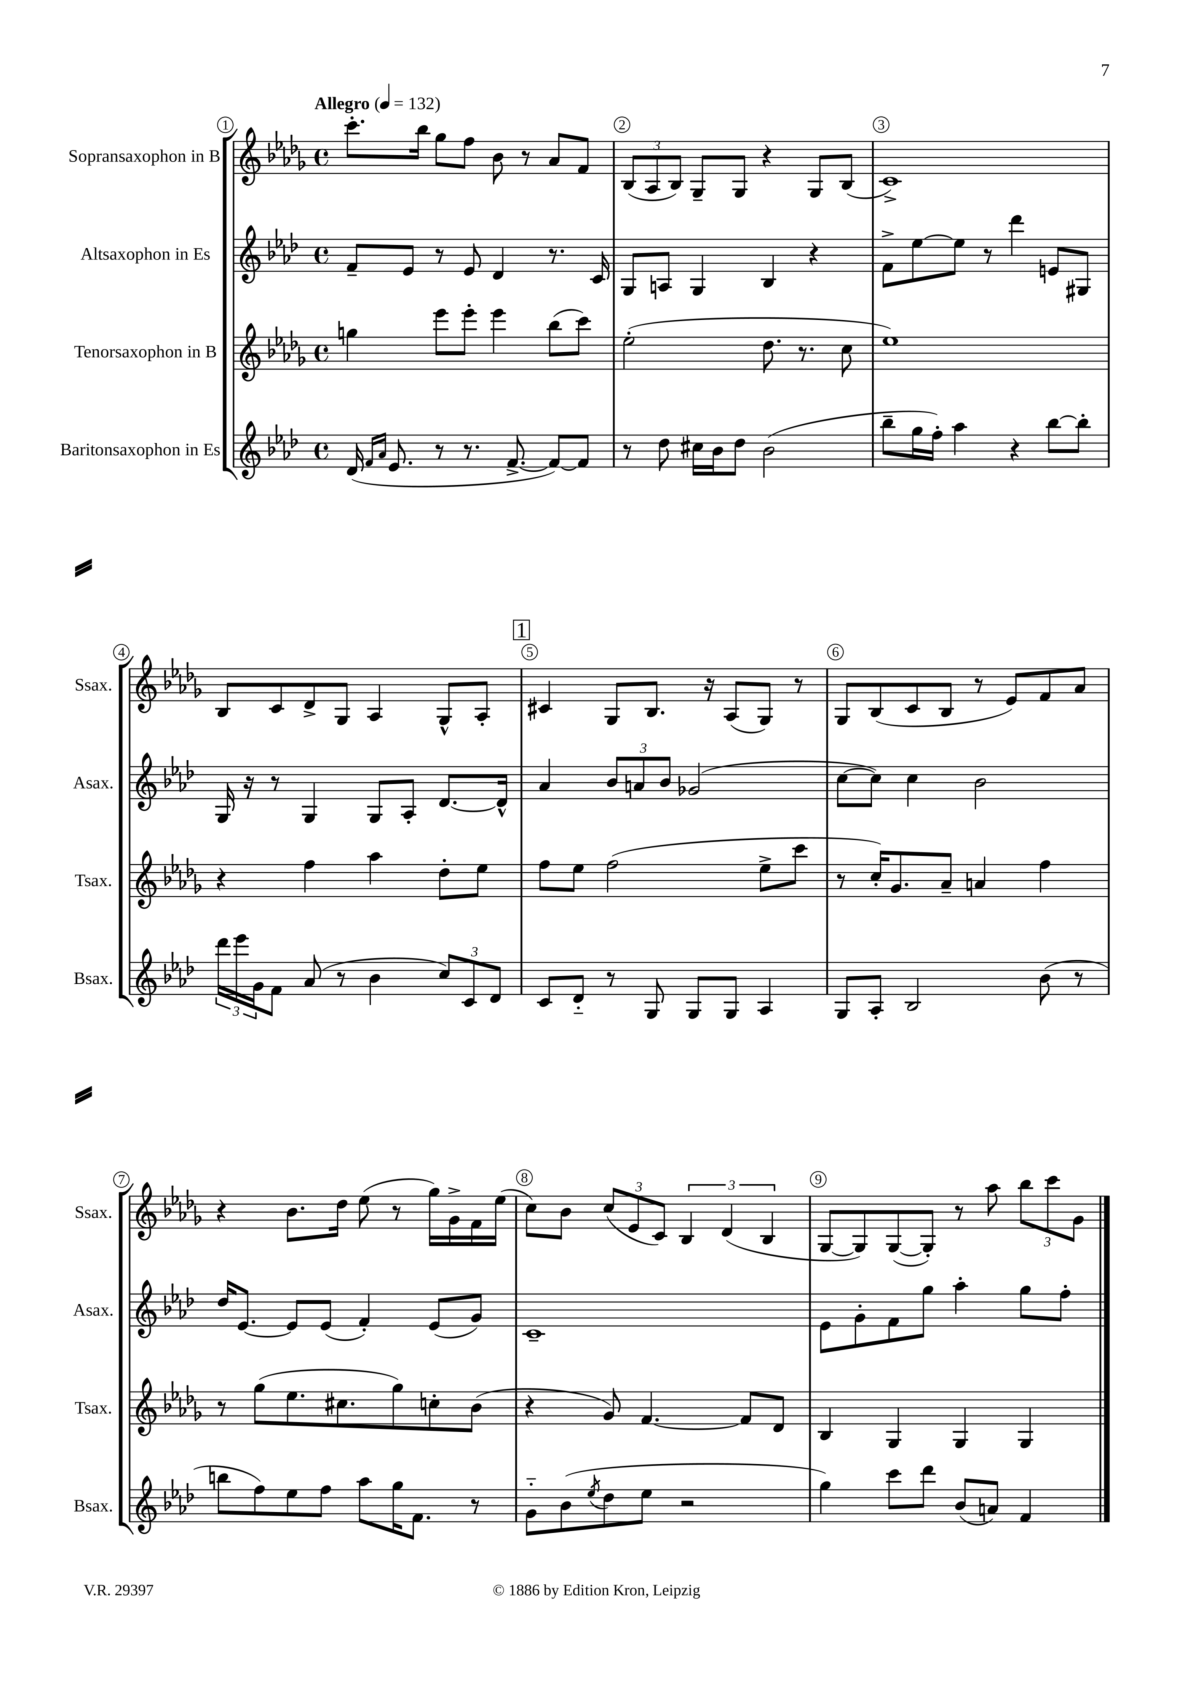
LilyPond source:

<<
\new StaffGroup <<
\new Staff = "s0" \with { instrumentName = "Sopransaxophon in B" shortInstrumentName = "Ssax." } {
    \clef treble \key des \major \defaultTimeSignature \time 4/4 \tempo "Allegro" 4 = 132
    c'''8.-. bes''16 ges''8 f''8 bes'8 r8 aes'8 f'8 |
    \tuplet 3/2 { bes8( aes8 bes8) } ges8-- ges8 r4 ges8 bes8( |
    c'1->) |
    bes8 c'8 des'8-> ges8 aes4 ges8-^ aes8-. |
    \mark \markup { \box "1" } cis'4 ges8 bes8. r16 aes8( ges8) r8 |
    ges8 bes8( c'8 bes8 r8 ees'8) f'8 aes'8 |
    r4 bes'8. des''16 ees''8( r8 ges''16) ges'16-> f'16 ees''16( |
    c''8) bes'8 \tuplet 3/2 { c''8( ees'8 c'8) } \tuplet 3/2 { bes4 des'4( bes4 } |
    ges8~ ges8) ges8~( ges8-.) r8 aes''8 \tuplet 3/2 { bes''8 c'''8 ges'8 } \bar "|." |
}
\new Staff = "s1" \with { instrumentName = "Altsaxophon in Es" shortInstrumentName = "Asax." } {
    \clef treble \key aes \major \defaultTimeSignature \time 4/4
    f'8-- ees'8 r8 ees'8 des'4 r8. c'16 |
    g8 a8 g4 bes4 r4 |
    f'8-> ees''8~ ees''8 r8 des'''4 e'8 gis8 |
    g16 r16 r8 g4 g8 aes8-. des'8.~ des'16-^ |
    \mark \markup { \box "1" } aes'4 \tuplet 3/2 { bes'8 a'8 bes'8 } ges'2( |
    c''8~ c''8) c''4 bes'2 |
    des''16 ees'8.~ ees'8 ees'8( f'4-.) ees'8( g'8) |
    c'1-- |
    ees'8 g'8-. f'8 g''8 aes''4-. g''8 f''8-. \bar "|." |
}
\new Staff = "s2" \with { instrumentName = "Tenorsaxophon in B" shortInstrumentName = "Tsax." } {
    \clef treble \key des \major \defaultTimeSignature \time 4/4
    g''4 ees'''8 ees'''8-. ees'''4 bes''8( c'''8) |
    ees''2-.( des''8. r8. c''8 |
    ees''1) |
    r4 f''4 aes''4 des''8-. ees''8 |
    \mark \markup { \box "1" } f''8 ees''8 f''2( ees''8-> c'''8 |
    r8 c''16-.) ges'8. aes'8-- a'4 f''4 |
    r8 ges''8( ees''8. cis''8. ges''8) c''8-. bes'8( |
    r4 ges'8) f'4.~ f'8 des'8 |
    bes4 ges4 ges4 ges4 \bar "|." |
}
\new Staff = "s3" \with { instrumentName = "Baritonsaxophon in Es" shortInstrumentName = "Bsax." } {
    \clef treble \key aes \major \defaultTimeSignature \time 4/4
    des'16( \grace { f'16 aes'16 } ees'8. r8 r8. f'8.~-> f'8~) f'8 |
    r8 des''8 cis''16 bes'16 des''8 bes'2( |
    bes''8-- g''16 f''16-.) aes''4 r4 bes''8~ bes''8-. |
    \tuplet 3/2 { des'''16 ees'''16 g'16 } f'8 aes'8( r8 bes'4 \tuplet 3/2 { c''8) c'8 des'8 } |
    \mark \markup { \box "1" } c'8 des'8-_ r8 g8 g8 g8 aes4 |
    g8 aes8-. bes2 bes'8( r8 |
    b''8 f''8) ees''8 f''8 aes''8 g''16 f'8. r8 |
    g'8-_ bes'8( \acciaccatura { ees''8 } des''8 ees''8 r2 |
    g''4) c'''8 des'''8 bes'8( a'8) f'4 \bar "|." |
}
>>
>>
\layout { \context { \Score \override BarNumber.break-visibility = ##(#f #t #t) barNumberVisibility = #all-bar-numbers-visible \override BarNumber.stencil = #(make-stencil-circler 0.1 0.3 ly:text-interface::print) } }
